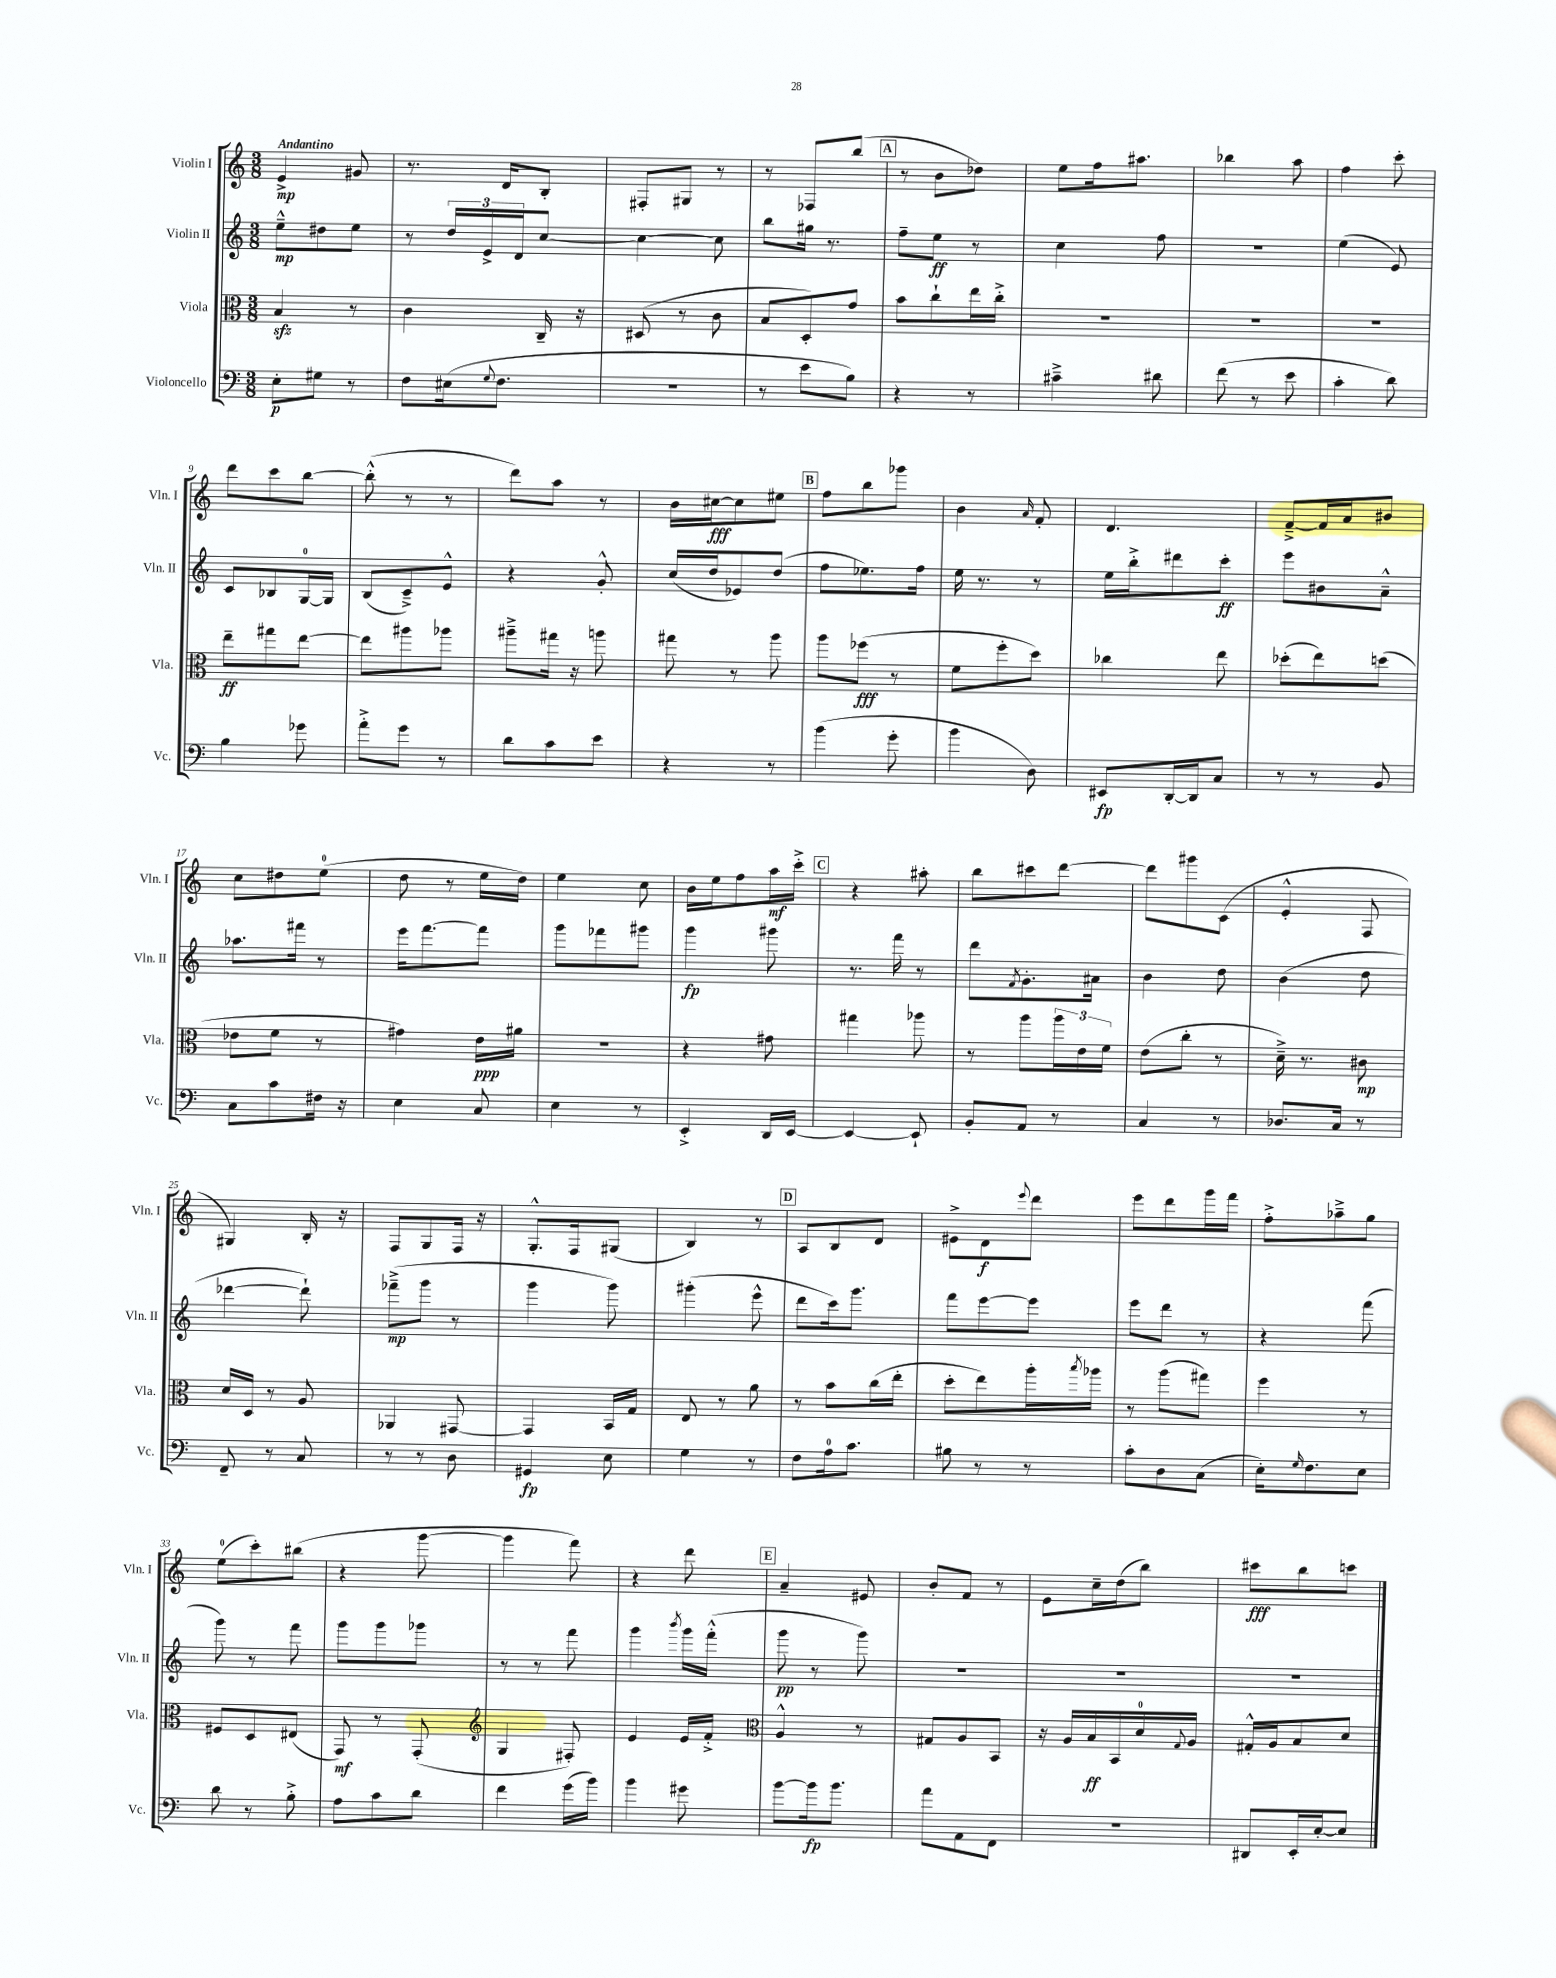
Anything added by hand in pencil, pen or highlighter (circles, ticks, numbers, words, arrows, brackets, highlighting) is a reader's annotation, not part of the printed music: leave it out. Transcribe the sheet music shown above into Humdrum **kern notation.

**kern	**dynam	**kern	**dynam	**kern	**dynam	**kern	**dynam
*part4	*part4	*part3	*part3	*part2	*part2	*part1	*part1
*staff4	*staff4	*staff3	*staff3	*staff2	*staff2	*staff1	*staff1
*I"Violoncello	*	*I"Viola	*	*I"Violin II	*	*I"Violin I	*
*I'Vc.	*	*I'Vla.	*	*I'Vln. II	*	*I'Vln. I	*
*clefF4	*	*clefC3	*	*clefG2	*	*clefG2	*
*k[]	*	*k[]	*	*k[]	*	*k[]	*
*M3/8	*	*M3/8	*	*M3/8	*	*M3/8	*
=1	=1	=1	=1	=1	=1	=1	=1
!	!	!	!	!	!	!LO:TX:a:B:t=Andantino	!
8E'\L	p	4Bzz/	.	8ee~^^\L	mp	4e^/	mp
8G#X\J	.	.	.	8dd#X\	.	.	.
8r	.	8r	.	8ee\J	.	8g#X/	.
=2	=2	=2	=2	=2	=2	=2	=2
8F\L	.	4c\	.	8r	.	8.r	.
(16E#X\k	.	.	.	24dd/LL	.	.	.
.	.	.	.	24e^/	.	.	.
8qqG/	.	.	.	.	.	.	.
8.F\J	.	.	.	.	.	16d/KL	.
.	.	.	.	24d/J	.	.	.
.	.	16C~/	.	[8cc/J	.	8B'/J	.
.	.	16r	.	.	.	.	.
=3	=3	=3	=3	=3	=3	=3	=3
4.r	.	(8D#X/	.	4cc\_	.	8F#X'/L	.
.	.	8r	.	.	.	8G#X/J	.
.	.	8c\	.	8cc\]	.	8r	.
=4	=4	=4	=4	=4	=4	=4	=4
8r	.	8B/L	.	8bb\L	.	8r	.
8e\L	.	8D'/)	.	16gg#X\Jk	.	8F-X/L	.
.	.	.	.	8.r	.	.	.
8B\J)	.	8g/J	.	.	.	(8bb/J	.
!!LO:REH:place=s1:t=A
=5	=5	=5	=5	=5	=5	=5	=5
4r	.	8b\L	.	8ff~\L	.	8r	.
.	.	8cc`\	.	8ee\J	ff	8b\L	.
8r	.	16ee\L	.	8r	.	8dd-X\J)	.
.	.	16cc'^\JJ	.	.	.	.	.
=6	=6	=6	=6	=6	=6	=6	=6
4c#X~^\	.	4.r	.	4cc\	.	8ee\L	.
.	.	.	.	.	.	16ff\k	.
.	.	.	.	.	.	8.aa#X\J	.
8d#X\	.	.	.	8ff\	.	.	.
=7	=7	=7	=7	=7	=7	=7	=7
(8f\	.	4.r	.	4.r	.	4bb-X\	.
8r	.	.	.	.	.	.	.
8e\	.	.	.	.	.	8aa\	.
=8	=8	=8	=8	=8	=8	=8	=8
4c'\	.	4.r	.	(4ee\	.	4ff\	.
8d\)	.	.	.	8e/)	.	8ccc'\	.
!!LO:LB:g=z
=9	=9	=9	=9	=9	=9	=9	=9
4B\	.	8ee~\L	ff	8c/L	.	8ddd\L	.
.	.	8gg#X\	.	8B-X/	.	8ccc\	.
8g-X\	.	[8ee\J	.	[16G/L	.	[8bb\J	.
.	.	.	.	16G/JJ]	.	.	.
=10	=10	=10	=10	=10	=10	=10	=10
8a'^\L	.	8ee\L]	.	(8B/L	.	(8bb'^^\]	.
8g\J	.	8aa#X\	.	8c~^/)	.	8r	.
8r	.	8aa-X\J	.	8e^^/J	.	8r	.
=11	=11	=11	=11	=11	=11	=11	=11
8d\L	.	8aa#X~^\L	.	4r	.	8ddd\L)	.
8c\	.	16gg#X\Jk	.	.	.	8aa\J	.
.	.	16r	.	.	.	.	.
8e\J	.	8aan\	.	8g'^^/	.	8r	.
=12	=12	=12	=12	=12	=12	=12	=12
4r	.	8gg#X\	.	(16cc/LL	.	16b\LL	.
.	.	.	.	16dd/J	.	[16cc#X\J	fff
.	.	8r	.	8e-X/)	.	8cc#\]	.
8r	.	8aa\	.	(8dd/J	.	8ee#X\J	.
!!LO:REH:place=s1:t=B
=13	=13	=13	=13	=13	=13	=13	=13
(4b\	.	8aa\L	.	8ff\L	.	8ff\L	.
.	.	(8ff-X\J	fff	8.ee-X\)	.	8bb\	.
8g'\	.	8r	.	.	.	8ggg-X\J	.
.	.	.	.	16ff\Jk	.	.	.
=14	=14	=14	=14	=14	=14	=14	=14
4b\	.	8f\L	.	16ee\	.	4b\	.
.	.	.	.	8.r	.	.	.
.	.	8ff'\	.	.	.	.	.
.	.	.	.	.	.	16qqa/	.
8D\)	.	8dd\J)	.	8r	.	8f'/	.
=15	=15	=15	=15	=15	=15	=15	=15
8EE#X/L	fp	4cc-X\	.	16ee\LL	.	4.d/	.
.	.	.	.	16bb'^\J	.	.	.
[16DD'/L	.	.	.	8ddd#X\	.	.	.
16DD/J]	.	.	.	.	.	.	.
8C/J	.	8ee\	.	8ccc'\J	ff	.	.
=16	=16	=16	=16	=16	=16	=16	=16
8r	.	(8dd-X'\L	.	8eee\L	.	[8f~^/L	.
8r	.	8ee\)	.	8b#X\	.	16f/L]	.
.	.	.	.	.	.	16a/J	.
8BB/	.	(8ddn\J	.	8a~^^\J	.	8b#X/J	.
!!LO:LB:g=z
=17	=17	=17	=17	=17	=17	=17	=17
8C\L	.	8e-X\L	.	8.aa-X\L	.	8cc\L	.
8c\	.	8f\J	.	.	.	8dd#X\	.
.	.	.	.	16fff#X\Jk	.	.	.
16F#X\Jk	.	8r	.	8r	.	(8ee\J	.
16r	.	.	.	.	.	.	.
=18	=18	=18	=18	=18	=18	=18	=18
4E\	.	4g#X\)	.	16eee\KL	.	8dd\	.
.	.	.	.	[8.fff\	.	.	.
.	.	.	.	.	.	8r	.
8C/	.	16e\LL	ppp	8fff\J]	.	16ee\LL	.
.	.	16a#X\JJ	.	.	.	16dd\JJ)	.
=19	=19	=19	=19	=19	=19	=19	=19
4E\	.	4.r	.	8ggg\L	.	4ee\	.
.	.	.	.	8fff-X\	.	.	.
8r	.	.	.	8ggg#X\J	.	8cc\	.
=20	=20	=20	=20	=20	=20	=20	=20
4EE'^/	.	4r	.	4ggg\	fp	16b\LL	.
.	.	.	.	.	.	16ee\J	.
.	.	.	.	.	.	8ff\	.
16DD/LL	.	8g#X\	.	8ggg#X\	.	16aa\L	mf
[16EE/JJ	.	.	.	.	.	16ccc'^\JJ	.
!!LO:REH:place=s1:t=C
=21	=21	=21	=21	=21	=21	=21	=21
4EE/_	.	4gg#X\	.	8.r	.	4r	.
.	.	.	.	16fff\	.	.	.
8EE`/]	.	8aa-X\	.	8r	.	8aa#X'\	.
=22	=22	=22	=22	=22	=22	=22	=22
8BB'/L	.	8r	.	8ddd\L	.	8bb\L	.
.	.	.	.	8qf/	.	.	.
8AA/J	.	8aa\L	.	8.g'\	.	8ccc#X\	.
8r	.	24aa\L	.	.	.	[8ddd\J	.
.	.	24e\	.	.	.	.	.
.	.	.	.	16a#X\Jk	.	.	.
.	.	24f\JJ	.	.	.	.	.
=23	=23	=23	=23	=23	=23	=23	=23
4C/	.	(8e\L	.	4b\	.	8ddd\L]	.
.	.	8cc'\J	.	.	.	8ggg#X\	.
8r	.	8r	.	8dd\	.	(8c\J	.
=24	=24	=24	=24	=24	=24	=24	=24
8.D-X/L	.	16d~^\)	.	(4b\	.	4e'^^/	.
.	.	8.r	.	.	.	.	.
16C/Jk	.	.	.	.	.	.	.
8r	.	8c#X\	mp	8dd\	.	8F/	.
!!LO:LB:g=z
=25	=25	=25	=25	=25	=25	=25	=25
8FF~/	.	16d/LL	.	[4ddd-X\	.	4G#X/)	.
.	.	16D/JJ	.	.	.	.	.
8r	.	8r	.	.	.	.	.
8C/	.	8A/	.	8ddd-`\])	.	16B'/	.
.	.	.	.	.	.	16r	.
=26	=26	=26	=26	=26	=26	=26	=26
8r	.	4AA-X/	.	(8fff-X~^\L	mp	8F/L	.
8r	.	.	.	8ggg\J	.	8G/	.
8D\	.	[8GG#X/	.	8r	.	16F/Jk	.
.	.	.	.	.	.	16r	.
=27	=27	=27	=27	=27	=27	=27	=27
4GG#X/	fp	4GG#/]	.	4ggg\	.	8.G'^^/L	.
.	.	.	.	.	.	16F/k	.
8E\	.	16BB/LL	.	8ggg\)	.	(8G#X/J	.
.	.	16G/JJ	.	.	.	.	.
=28	=28	=28	=28	=28	=28	=28	=28
4G\	.	8E/	.	(4ggg#X'\	.	4B/)	.
.	.	8r	.	.	.	.	.
8r	.	8a\	.	8eee^^\	.	8r	.
!!LO:REH:place=s1:t=D
=29	=29	=29	=29	=29	=29	=29	=29
8F\L	.	8r	.	8ddd\L	.	8A/L	.
16A\k	.	8b\L	.	16ccc\k)	.	8B/	.
8.c\J	.	.	.	8.ggg\J	.	.	.
.	.	(16cc\L	.	.	.	8d/J	.
.	.	16ee'\JJ	.	.	.	.	.
=30	=30	=30	=30	=30	=30	=30	=30
8B#X\	.	8dd'\L	.	8fff\L	.	8e#X^\L	.
8r	.	8ee\)	.	[8eee\	.	8d\	f
.	.	.	.	.	.	8qqeee/	.
8r	.	16aa'\L	.	8eee\J]	.	8ddd\J	.
.	.	8qbb/	.	.	.	.	.
.	.	16aa-X\JJ	.	.	.	.	.
=31	=31	=31	=31	=31	=31	=31	=31
8c'\L	.	8r	.	8eee\L	.	8eee\L	.
8D\	.	(8aa\L	.	8ddd\J	.	8ddd\	.
(8C\J	.	8gg#X\J)	.	8r	.	16ggg\L	.
.	.	.	.	.	.	16fff\JJ	.
=32	=32	=32	=32	=32	=32	=32	=32
16E'\KL)	.	4ff\	.	4r	.	8ff'^\L	.
16qqG/	.	.	.	.	.	.	.
8.F\	.	.	.	.	.	.	.
.	.	.	.	.	.	8aa-X~^\	.
8E\J	.	8r	.	(8fff\	.	8gg\J	.
!!LO:LB:g=z
=33	=33	=33	=33	=33	=33	=33	=33
8d\	.	8F#X/L	.	8ggg\)	.	(8ee\L	.
8r	.	8D/	.	8r	.	8ccc'\)	.
8B'^\	.	(8E#X/J	.	8fff\	.	(8bb#X\J	.
=34	=34	=34	=34	=34	=34	=34	=34
8A\L	.	8GG/)	mf	8ggg\L	.	4r	.
8c\	.	8r	.	8ggg\	.	.	.
8d\J	.	(8GG'/	.	8ggg-X\J	.	[8ggg\	.
=35	=35	=35	=35	=35	=35	=35	=35
*	*	*clefG2	*	*	*	*	*
4f\	.	4G/	.	8r	.	4ggg\]	.
.	.	.	.	8r	.	.	.
(16g\LL	.	8F#X'/)	.	8fff\	.	8fff\)	.
16b\JJ)	.	.	.	.	.	.	.
=36	=36	=36	=36	=36	=36	=36	=36
4b\	.	4e/	.	4ggg\	.	4r	.
.	.	.	.	8qbbb/	.	.	.
8g#X\	.	16e/LL	.	16ggg\LL	.	8ddd\	.
.	.	16f'^/JJ	.	(16fff'^^\JJ	.	.	.
!!LO:REH:place=s1:t=E
=37	=37	=37	=37	=37	=37	=37	=37
*	*	*clefC3	*	*	*	*	*
[8b\L	.	4A^^/	.	8ggg\	pp	4a~/	.
16b\k]	fp	.	.	8r	.	.	.
8.b\J	.	.	.	.	.	.	.
.	.	8r	.	8ggg\)	.	8e#X/	.
=38	=38	=38	=38	=38	=38	=38	=38
8a\L	.	8G#X/L	.	4.r	.	8b'/L	.
8AA\	.	8A/	.	.	.	8f/J	.
8FF\J	.	8BB/J	.	.	.	8r	.
=39	=39	=39	=39	=39	=39	=39	=39
4.r	.	16r	.	4.r	.	8e\L	.
.	.	16A/LL	.	.	.	.	.
.	.	16B/	ff	.	.	16cc~\L	.
.	.	16BB/	.	.	.	(16dd\J	.
.	.	16d/	.	.	.	8bb\J)	.
.	.	8qqG/	.	.	.	.	.
.	.	16A/JJ	.	.	.	.	.
=40	=40	=40	=40	=40	=40	=40	=40
8DD#X/L	.	16G#X'^^/LL	.	4.r	.	8ccc#X\L	fff
.	.	16A/J	.	.	.	.	.
16EE'/L	.	8B/	.	.	.	8bb\	.
[16E'/J	.	.	.	.	.	.	.
8E/J]	.	8d/J	.	.	.	8cccn\J	.
==	==	==	==	==	==	==	==
*-	*-	*-	*-	*-	*-	*-	*-
